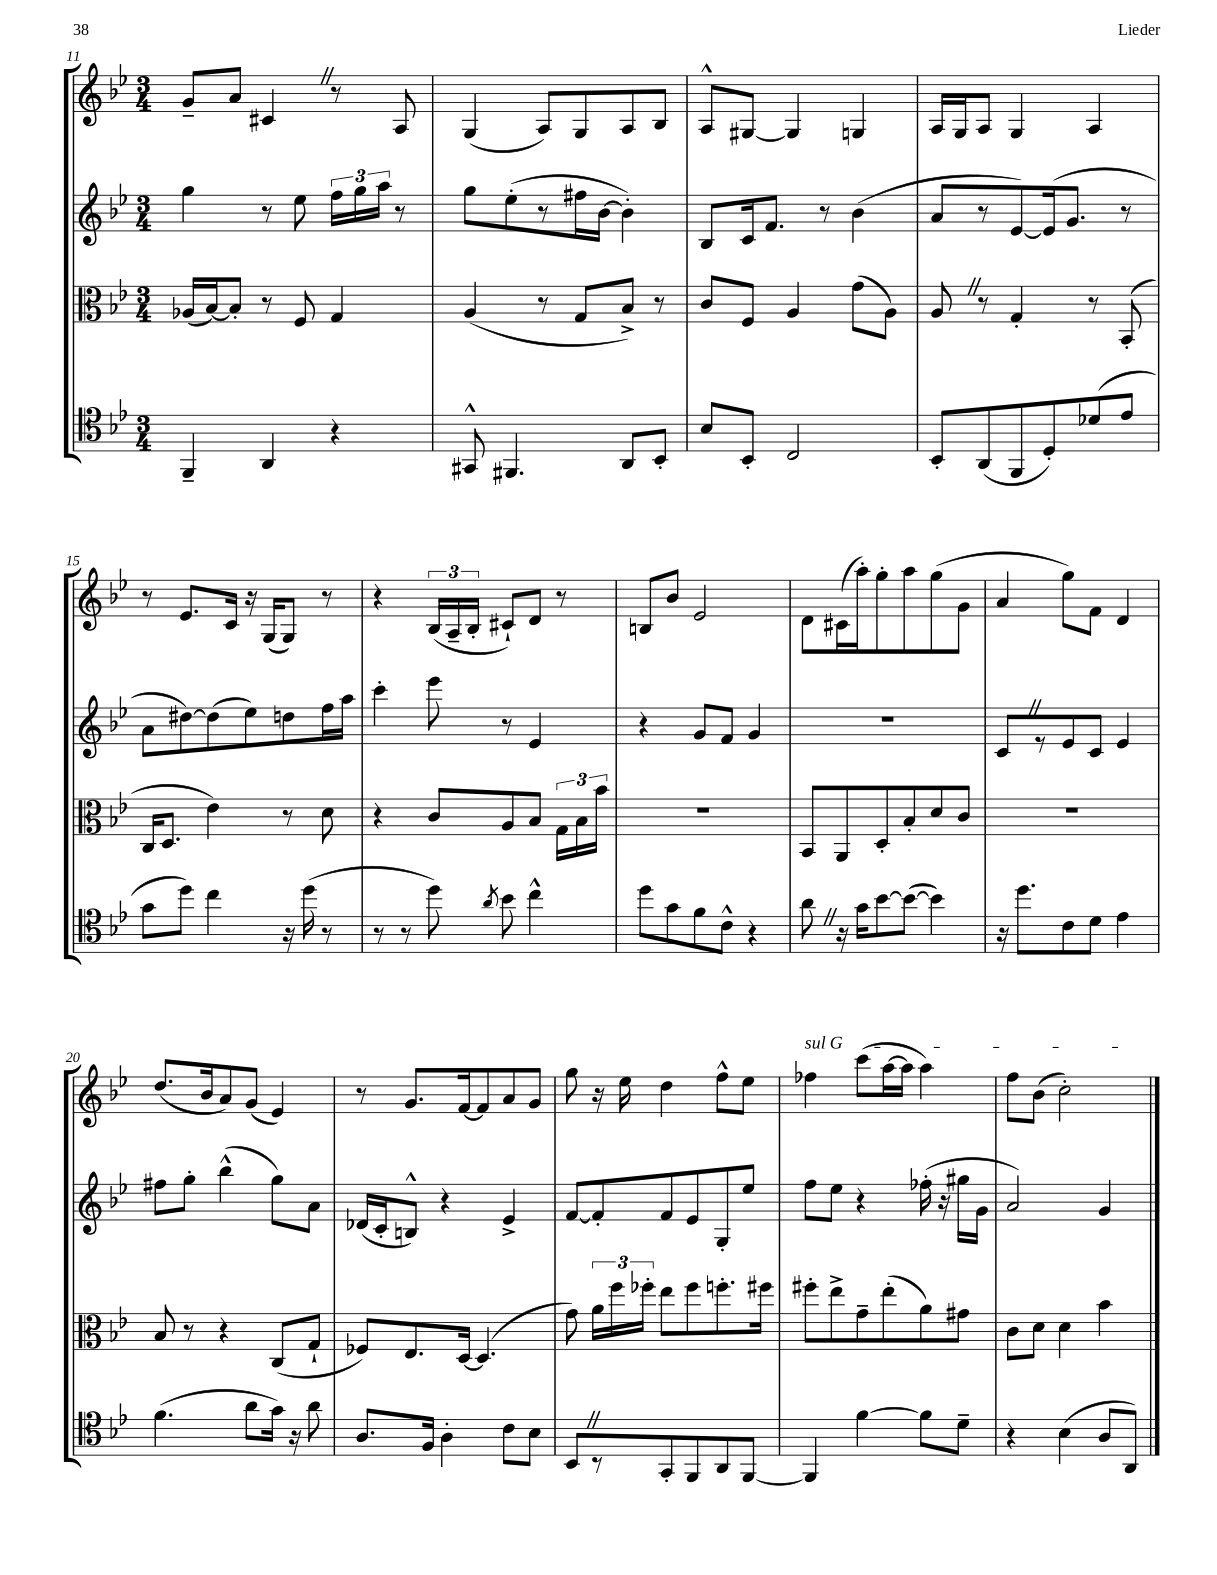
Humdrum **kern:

**kern	**kern	**kern	**kern
*staff4	*staff3	*staff2	*staff1
*clefC4	*clefC3	*clefG2	*clefG2
*k[b-e-]	*k[b-e-]	*k[b-e-]	*k[b-e-]
*M3/4	*M3/4	*M3/4	*M3/4
4FF~	(16A-	4gg	8g~
.	[16B-)	.	.
.	8B-']	.	8a
4AA	8r	8r	4c#
.	8F	8ee-	.
4r	4G	24ff	8r
.	.	24gg	.
.	.	24aa	.
.	.	8r	8A
=	=	=	=
8GG#^^	(4A	8gg	(4G
4.FF#	.	(8ee-'	.
.	8r	8r	8A)
.	8G	16ff#	8G
.	.	[16b-	.
8AA	8B-^)	4b-'])	8A
8BB-'	8r	.	8B-
=	=	=	=
8B-	8c	8B-	8A^^
8BB-'	8F	16c	[8G#
.	.	8.f	.
2C	4A	.	4G#]
.	.	8r	.
.	(8g	(4b-	4G
.	8A)	.	.
=	=	=	=
8BB-'	8A	8a	16A
.	.	.	16G
(8AA	8r	8r	8A
8FF	4G'	[8e-)	4G
8D')	.	(16e-]	.
.	.	8.g	.
(8d-	8r	.	4A
8e-	(8BB-'	8r	.
=	=	=	=
8g	16C	8a	8r
.	8.D	.	.
8dd)	.	[8dd#)	8.e-
4cc	4e-)	(8dd#]	.
.	.	.	16c
.	.	8ee-)	16r
.	.	.	(16G
16r	8r	8dd	8G)
(16dd	.	.	.
8r	8d	16ff	8r
.	.	16aa	.
=	=	=	=
8r	4r	4ccc'	4r
8r	.	.	.
8dd)	8c	8eee-	(24B-
.	.	.	24A~
.	.	.	24B-'
8qa	.	.	.
8b-	8A	8r	8c#`)
4cc^^	8B-	4e-	8d
.	24G	.	8r
.	24B-	.	.
.	24b-	.	.
=	=	=	=
8dd	2.r	4r	8B
8g	.	.	8b-
8f	.	8g	2e-
8c^^	.	8f	.
4r	.	4g	.
=	=	=	=
8a	8BB-	2.r	8d
16r	8AA	.	(16c#
16g	.	.	16aa')
[8b-	8D'	.	8gg'
(8b-_	8B-'	.	8aa
4b-])	8d	.	(8gg
.	8c	.	8g
=	=	=	=
16r	2.r	8c	4a
8.dd	.	.	.
.	.	8r	.
8c	.	8e-	8gg)
8d	.	8c	8f
4e-	.	4e-	4d
=	=	=	=
(4.f	8B-	8ff#	(8.dd
.	8r	8gg'	.
.	.	.	16b-
.	4r	(4bb-^^	8a)
8a	.	.	(8g
16g)	(8C	8gg)	4e-)
16r	.	.	.
8a	8G`	8a	.
=	=	=	=
8.A	8F-)	(16d-	8r
.	.	16c'	.
.	8.E-	8B^^)	8.g
16F	.	.	.
4A'	.	4r	.
.	[16D	.	[16f
.	(4.D]	.	8f]
8c	.	4e-^	8a
8B-	.	.	8g
=	=	=	=
8BB-	8g)	[8f	8gg
8r	24a	8f']	16r
.	24ff	.	.
.	.	.	16ee-
.	24ff-'	.	.
8GG'	8ee-	8f	4dd
8FF	8ff-	8e-	.
8AA	8.ff'	8G'	8ff^^
[8FF	.	8ee-	8ee-
.	16ff#	.	.
=	=	=	=
4FF]	8ff#'	8ff	4ff-
.	8ee-^	8ee-	.
[4f	8g~	4r	(8ccc
.	(8ee-'	.	[16aa
.	.	.	16aa]
8f]	8a)	(16ff-'	4aa)
.	.	16r	.
8d~	8g#	16gg#	.
.	.	16g	.
=	=	=	=
4r	8c	2a)	8ff
.	8d	.	(8b-
(4B-	4d	.	2cc')
8A	4b-	4g	.
8AA)	.	.	.
==	==	==	==
*-	*-	*-	*-
